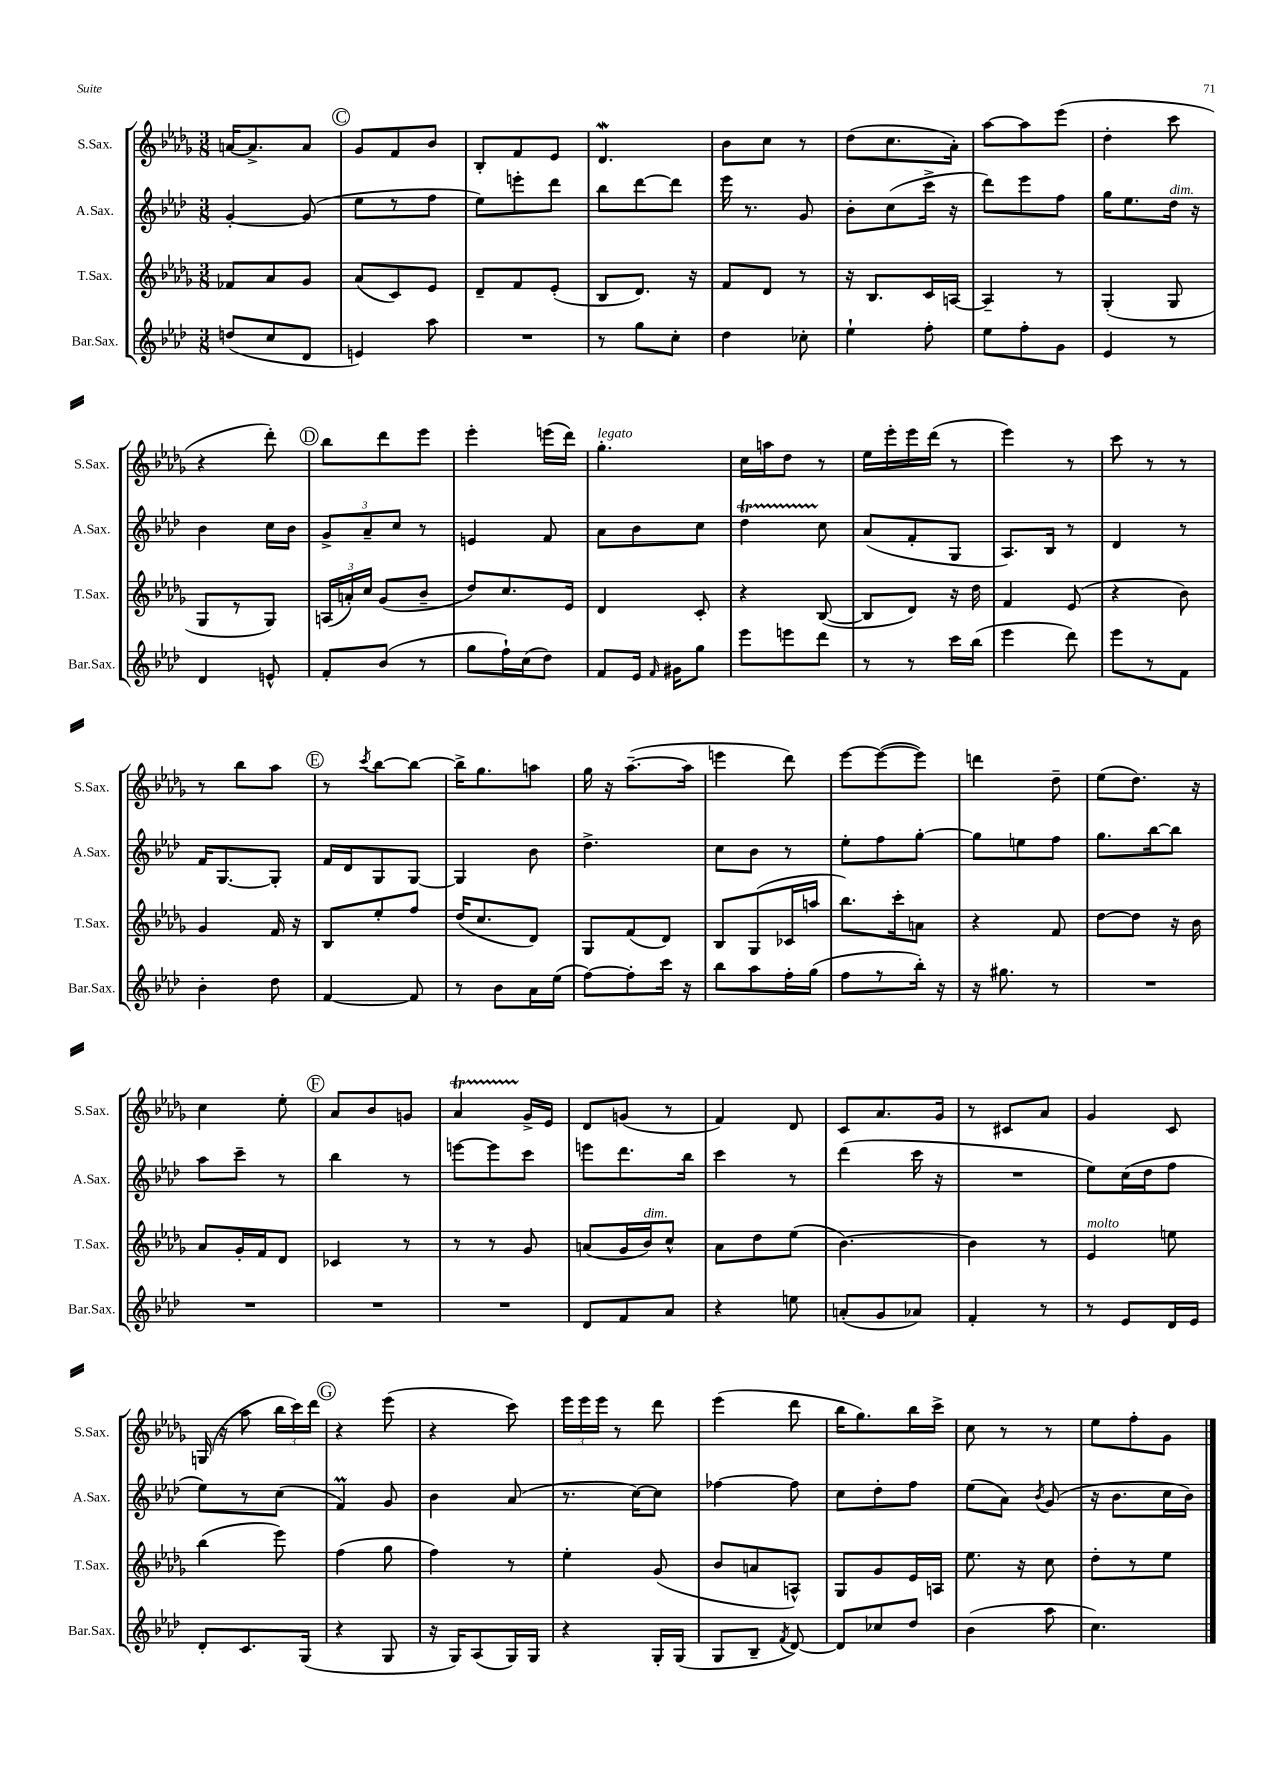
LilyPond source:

<<
\new StaffGroup <<
\new Staff = "s0" \with { instrumentName = "S.Sax." shortInstrumentName = "S.Sax." } {
    \clef treble \key des \major \numericTimeSignature \time 3/8
    \autoBeamOff a'16[~ a'8.-> a'8] |
    \mark \markup { \circle "C" } ges'8[ f'8 bes'8] |
    bes8[-. f'8 ees'8] |
    des'4.\mordent |
    bes'8[ c''8] r8 |
    des''8[( c''8. aes'16]-.) |
    aes''8[~ aes''8 ees'''8]( |
    des''4-. c'''8 |
    r4 des'''8-.) |
    \mark \markup { \circle "D" } bes''8[ des'''8 ees'''8] |
    ees'''4-. e'''16[( des'''16]) |
    ges''4.-.^\markup { \italic "legato" } |
    c''16[ a''16 des''8] r8 |
    ees''16[ ees'''16-. ees'''16 des'''16]( r8 |
    ees'''4) r8 |
    c'''8 r8 r8 |
    r8 bes''8[ aes''8] |
    \mark \markup { \circle "E" } r8 \acciaccatura { c'''8 } bes''8[~ bes''8]~ |
    bes''16[-> ges''8. a''8] |
    ges''16 r16 aes''8.[~--( aes''16] |
    e'''4 des'''8) |
    ees'''8[~ ees'''8~( ees'''8]) |
    d'''4 des''8-- |
    ees''8[( des''8.]) r16 |
    c''4 ees''8-. |
    \mark \markup { \circle "F" } aes'8[ bes'8 g'8] |
    aes'4\startTrillSpan ges'16[->\stopTrillSpan ees'16] |
    des'8[ g'8]( r8 |
    f'4) des'8 |
    c'8[ aes'8. ges'16] |
    r8 cis'8[ aes'8] |
    ges'4 c'8 |
    g16( r16 aes''8 \tuplet 3/2 { bes''16[ c'''16) des'''16] } |
    \mark \markup { \circle "G" } r4 ees'''8( |
    r4 c'''8) |
    \tuplet 3/2 { ees'''16[ ees'''16 ees'''16] } r8 des'''8 |
    ees'''4( des'''8 |
    bes''16[ ges''8.) bes''16 c'''16]-> |
    c''8 r8 r8 |
    ees''8[ f''8-. ges'8] \bar "|." |
}
\new Staff = "s1" \with { instrumentName = "A.Sax." shortInstrumentName = "A.Sax." } {
    \clef treble \key aes \major \numericTimeSignature \time 3/8
    \autoBeamOff g'4~-. g'8( |
    \mark \markup { \circle "C" } ees''8[ r8 f''8] |
    ees''8[) e'''8-. des'''8] |
    bes''8[ des'''8~ des'''8] |
    ees'''16 r8. g'8 |
    bes'8[-. c''8( c'''16]-> r16 |
    des'''8[) ees'''8 f''8] |
    g''16[ ees''8. des''16]^\markup { \italic "dim." } r16 |
    bes'4 c''16[ bes'16] |
    \mark \markup { \circle "D" } \tuplet 3/2 { g'8[-> aes'8-- c''8] } r8 |
    e'4 f'8 |
    aes'8[ bes'8 c''8] |
    des''4\startTrillSpan c''8\stopTrillSpan |
    aes'8[( f'8-. g8] |
    aes8.[) bes16] r8 |
    des'4 r8 |
    f'16[ g8.~ g8]-. |
    \mark \markup { \circle "E" } f'16[ des'16 g8 g8]~ |
    g4 bes'8 |
    des''4.-> |
    c''8[ bes'8] r8 |
    ees''8[-. f''8 g''8]~-. |
    g''8[ e''8 f''8] |
    g''8.[ bes''16~ bes''8] |
    aes''8[ c'''8]-- r8 |
    \mark \markup { \circle "F" } bes''4 r8 |
    e'''8[~ e'''8 c'''8] |
    e'''8[ des'''8. bes''16] |
    c'''4 r8 |
    des'''4( c'''16 r16 |
    R4. |
    ees''8[) c''16( des''16 f''8] |
    ees''8[) r8 c''8]( |
    \mark \markup { \circle "G" } f'4\prall) g'8 |
    bes'4 aes'8( |
    r8. c''16[~) c''8] |
    fes''4~ fes''8 |
    c''8[ des''8-. f''8] |
    ees''8[( aes'8]) \acciaccatura { bes'8 } g'8( |
    r16 bes'8.[ c''16 bes'16]) \bar "|." |
}
\new Staff = "s2" \with { instrumentName = "T.Sax." shortInstrumentName = "T.Sax." } {
    \clef treble \key des \major \numericTimeSignature \time 3/8
    \autoBeamOff fes'8[ aes'8 ges'8] |
    \mark \markup { \circle "C" } aes'8[( c'8) ees'8] |
    des'8[-- f'8 ees'8]-.( |
    bes8[ des'8.]) r16 |
    f'8[ des'8] r8 |
    r16 bes8.[ c'16 a16]~ |
    a4-- r8 |
    ges4-.( ges8 |
    ges8[ r8 ges8]) |
    \mark \markup { \circle "D" } \tuplet 3/2 { a16[( a'16-.) c''16] } ges'8[( bes'8]-- |
    des''8[) c''8. ees'16] |
    des'4 c'8-. |
    r4 bes8~( |
    bes8[ des'8]) r16 des''16 |
    f'4 ees'8( |
    r4 bes'8) |
    ges'4 f'16 r16 |
    \mark \markup { \circle "E" } bes8[ ees''8-. f''8] |
    des''16[( c''8. des'8]) |
    ges8[ f'8( des'8]) |
    bes8[ ges8( ces'16 a''16] |
    bes''8.[) c'''16-. a'8] |
    r4 f'8 |
    des''8[~ des''8] r16 bes'16 |
    aes'8[ ges'16-. f'16 des'8] |
    \mark \markup { \circle "F" } ces'4 r8 |
    r8 r8 ges'8 |
    a'8[( ges'16 bes'16^\markup { \italic "dim." }) c''8]-^ |
    aes'8[ des''8 ees''8]( |
    bes'4.~) |
    bes'4 r8 |
    ees'4^\markup { \italic "molto" } e''8 |
    bes''4( ees'''8) |
    \mark \markup { \circle "G" } f''4( ges''8 |
    f''4) r8 |
    ees''4-. ges'8( |
    bes'8[ a'8 a8]-^) |
    ges8[ ges'8 ees'16 a16] |
    ees''8. r16 c''8 |
    des''8[-. r8 ees''8] \bar "|." |
}
\new Staff = "s3" \with { instrumentName = "Bar.Sax." shortInstrumentName = "Bar.Sax." } {
    \clef treble \key aes \major \numericTimeSignature \time 3/8
    \autoBeamOff d''8[( c''8 des'8] |
    \mark \markup { \circle "C" } e'4) aes''8 |
    R4. |
    r8 g''8[ c''8]-. |
    des''4 ces''8-. |
    ees''4-! f''8-. |
    ees''8[ f''8-. g'8] |
    ees'4 r8 |
    des'4 e'8-^ |
    \mark \markup { \circle "D" } f'8[-. bes'8]( r8 |
    g''8[ f''16-!) c''16( des''8]) |
    f'8[ ees'16] \grace { f'16 } gis'16[ g''8] |
    ees'''8[ e'''8 des'''8] |
    r8 r8 c'''16[ bes''16]( |
    ees'''4 des'''8) |
    ees'''8[ r8 f'8] |
    bes'4-. des''8 |
    \mark \markup { \circle "E" } f'4~ f'8 |
    r8 bes'8[ aes'16 ees''16]( |
    f''8[~) f''8-. c'''16] r16 |
    bes''8[ aes''8 f''16-. g''16]( |
    f''8[ r8 bes''16]-.) r16 |
    r16 gis''8. r8 |
    R4. |
    R4. |
    \mark \markup { \circle "F" } R4. |
    R4. |
    des'8[ f'8 aes'8] |
    r4 e''8 |
    a'8[-.( g'8 aes'8]) |
    f'4-. r8 |
    r8 ees'8[ des'16 ees'16] |
    des'8[-. c'8. g16]( |
    \mark \markup { \circle "G" } r4 g8 |
    r16 g16[) aes8( g16) g16] |
    r4 g16[-. g16]( |
    g8[ bes8]-- \acciaccatura { f'8 } des'8~) |
    des'8[ ces''8 des''8] |
    bes'4( aes''8 |
    c''4.) \bar "|." |
}
>>
>>
\layout { \context { \Score \remove "Bar_number_engraver" } }
